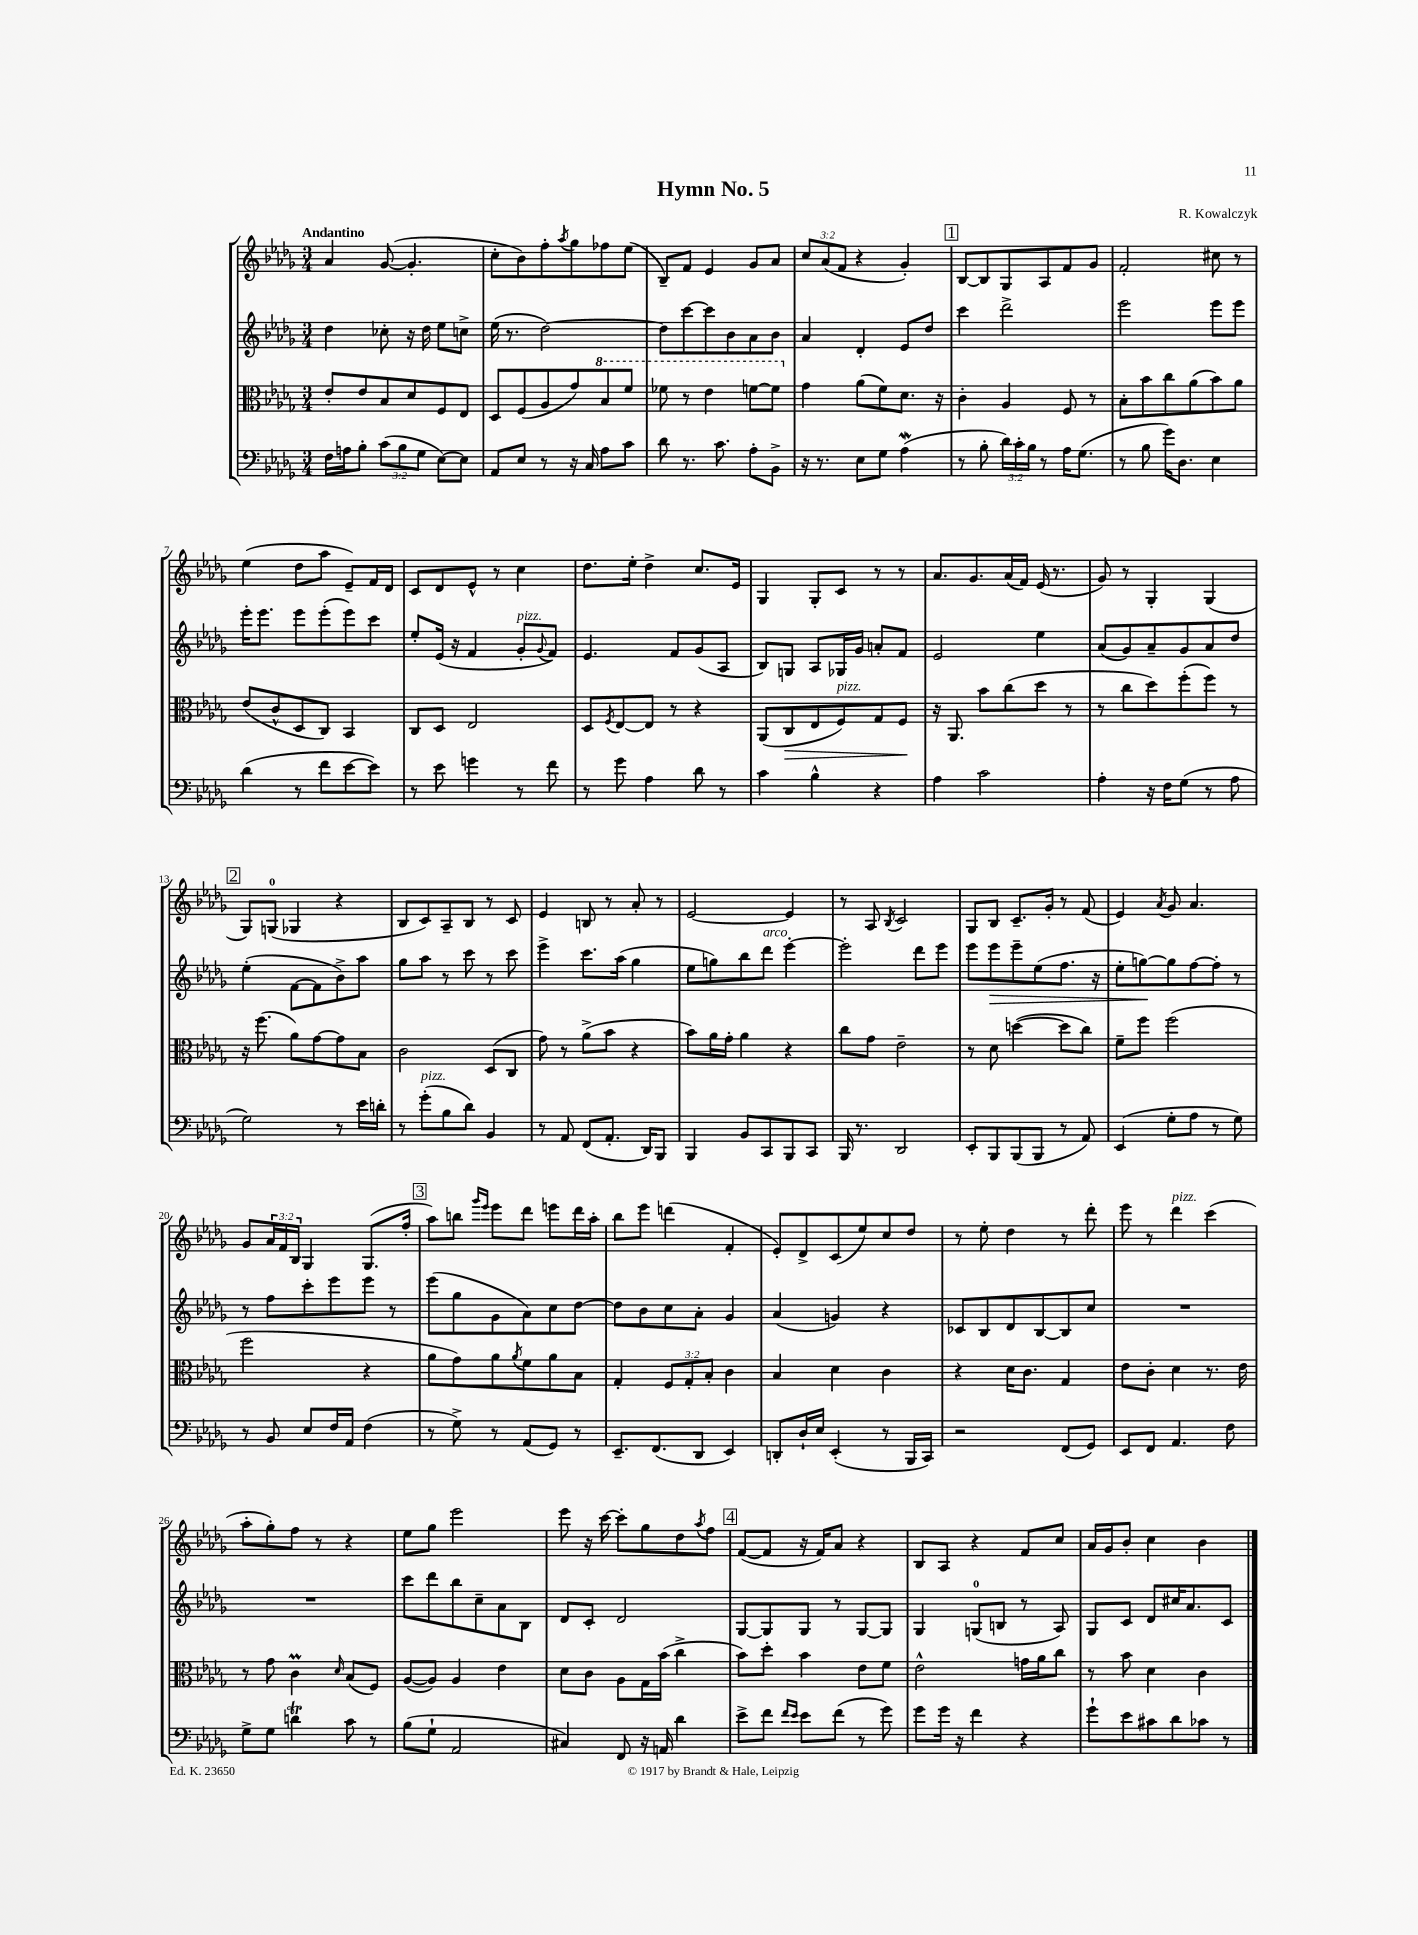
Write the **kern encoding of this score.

**kern	**kern	**kern	**kern
*staff4	*staff3	*staff2	*staff1
*clefF4	*clefC3	*clefG2	*clefG2
*k[b-e-a-d-g-]	*k[b-e-a-d-g-]	*k[b-e-a-d-g-]	*k[b-e-a-d-g-]
*M3/4	*M3/4	*M3/4	*M3/4
16F\LL	8e-'/L	4dd-\	4a-/
16A\J	.	.	.
8B-'\J	8e-/	.	.
(12c\L	8B-/	8cc-'\	([8g-/
12B-\	.	.	.
.	8d-/	16r	4.g-'/]
12G-\J	.	.	.
.	.	16dd-\	.
[8E-\L)	8F/	8ee-\L	.
8E-\]J	8E-/J	8cc^\J	.
=	=	=	=
8AA-/L	8D-/L	(16ee-\	8cc'\L
.	.	8.r	.
8E-/J	(8F/	.	8b-\)
8r	8A-/	[2dd-\)	8ff'\
.	.	.	8qaa-/
16r	8g-/)	.	8gg-\
16C/	.	.	.
8A-\L	8b-/	.	8ff-\
8c\J	8ff/J	.	(8ee-\J
=	=	=	=
8d-\	8ff-\	8dd-\]L	8B-~/L)
8.r	8r	[8ccc\	8f/J
.	4ee-\	8ccc\]	4e-/
8.c\	.	.	.
.	.	8b-\	.
8A-'\L	[8ff\L	8a-\	8g-/L
8BB-^\J	8ff\]J	8b-\J	8a-/J
=	=	=	=
16r	4g-\	4a-/	12cc/L
8.r	.	.	.
.	.	.	(12a-/
.	.	.	12f/J
8E-\L	(8a-\L	4d-'/	4r
8G-\J	8f\)	.	.
(4A-\	8.d-\J	8e-/L	4g-'/)
.	.	8dd-/J	.
.	16r	.	.
=	=	=	=
8r	4c'\	4ccc\	[8B-/L
8B-'\	.	.	8B-/]
24d-\LL)	4A-/	2ddd-^\	8G-/
24c'\	.	.	.
24B-\JJ	.	.	.
8r	.	.	8A-/
16A-\LK	8F/	.	8f/
(8.G-\J	.	.	.
.	8r	.	8g-/J
=	=	=	=
8r	8B-'\L	2eee-\	2f'/
8B-\	8b-\	.	.
16g-\LK)	8cc\	.	.
8.D-\J	.	.	.
.	(8a-\	.	.
4E-\	8b-\)	8eee-\L	8cc#\
.	8a-\J	8eee-\J	8r
=	=	=	=
(4d-\	(8e-/L	16eee-'\LK	(4ee-\
.	.	8.eee-\J	.
.	8c^^/	.	.
8r	8D-/	8eee-\L	8dd-\L
8f\L	8C/J)	(8eee-'\	8aa-\J
[8e-\	4BB-/	8eee-\)	8e-~/L)
8e-\]J)	.	8ccc\J	16f/L
.	.	.	16d-/JJ
=	=	=	=
8r	8C/L	8ee-'/L	8c/L
8e-\	8D-/J	(16e-/Jk	8d-/
.	.	16r	.
4g\	2E-/	4f/	8e-^^/J
.	.	.	8r
8r	.	8g-'/L	4cc\
.	.	8qqg-/	.
8f\	.	8f/J)	.
=	=	=	=
8r	8D-/L	4.e-/	8.dd-\L
.	8qF/	.	.
8g-\	[8E-/	.	.
.	.	.	16ee-'\Jk
4A-\	8E-/]J	.	4dd-^\
.	8r	8f/L	.
8d-\	4r	(8g-/	8.cc/L
8r	.	8A-/J	.
.	.	.	16e-/Jk
=	=	=	=
4c\	(8AA-/L	8B-/L)	4G-/
.	8C/	8G/J	.
4B-^^\	8E-/	8A-/L	8G-'/L
.	8F/)	16G-/L	8c/J
.	.	16g-/JJ	.
4r	8G-/	8a'/L	8r
.	8F/J	8f/J	8r
=	=	=	=
4A-\	16r	2e-/	8.a-/L
.	8.AA-/	.	.
.	.	.	8.g-/
2c\	8b-\L	.	.
.	(8cc\	.	(16a-/L
.	.	.	16f/JJ)
.	8dd-\J	4ee-\	(16e-/
.	.	.	8.r
.	8r	.	.
=	=	=	=
4A-'\	8r	(8a-/L	8g-/)
.	8cc\L	8g-/)	8r
16r	8dd-\)	8a-~/	4G-'/
16F\LK	.	.	.
(8G-\J	(8ff'\	8g-/	.
8r	8ff\J)	8a-/	(4G-/
8A-\	8r	8dd-/J	.
=	=	=	=
2G-\)	16r	(4ee-'\	8G-/L)
.	(8.ff\	.	.
.	.	.	(8G/J
.	8a-\L)	[8f\L	4G-/
.	[8g-\	8f\]	.
8r	8g-\]	8b-^\)	4r
16e-\LL	8B-\J	8aa-\J	.
16d'\JJ	.	.	.
=	=	=	=
8r	2c\	8gg-\L	8B-/L
(8g-'\L	.	8aa-\J	8c/)
8B-\	.	8r	8A-~/
8d-\J)	.	8ccc\	8B-/J
4BB-/	(8D-/L	8r	8r
.	8C/J	8ccc\	8c/
=	=	=	=
8r	8g-\)	4eee-^\	4e-/
8AA-/	8r	.	.
(8FF/L	(8a-^\L	8.ccc\L	8B/
8.AA-'/J	8b-\J	.	8r
.	.	(16aa-\Jk	.
.	4r	4gg-\	8a-'/
16DD-/LK)	.	.	.
8BBB-/J	.	.	8r
=	=	=	=
4BBB-/	8b-\L)	8ee-\L	[2e-/
.	16a-\L	8gg\)	.
.	16g-'\JJ	.	.
8BB-/L	4a-\	8bb-\	.
8CC/	.	8ddd-\J	.
8BBB-/	4r	[4eee-'\	4e-/]
8CC/J	.	.	.
=	=	=	=
16BBB-/	8cc\L	2eee-'\]	8r
8.r	.	.	.
.	8g-\J	.	8A-/
.	.	.	8qB-/
2DD-/	2e-~\	.	2c/
.	.	8ddd-\L	.
.	.	8eee-\J	.
=	=	=	=
8EE-'/L	8r	8eee-\L	8G-/L
8BBB-/	8d-\	8eee-\	8B-/J
(8BBB-/	([4dd\	8eee-~\	8.c~/L
8BBB-/J	.	(8ee-\	.
.	.	.	16g-'/Jk
8r	8dd\]L	8.ff\J	8r
8AA-/)	8cc\J)	.	(8f/
.	.	16r	.
=	=	=	=
(4EE-/	8f~\L	8ee-'\L	4e-/)
.	8ff\J	[8gg\)	.
.	.	.	8qa-/
8G-'\L	(2ff\	8gg\]	8g-/
8A-\J	.	[8ff\	4.a-/
8r	.	8ff'\]J	.
8G-\)	.	8r	.
=	=	=	=
8r	2ff\	8r	8g-/L
8BB-/	.	8ff\L	24a-/L
.	.	.	24f/
.	.	.	24B-/JJ
8E-/L	.	8ccc'\	4G-/
16F/L	.	8eee-\	.
16AA-/JJ	.	.	.
(4F\	4r	8eee-\J	(8.G-/L
.	.	8r	.
.	.	.	16ff'/Jk
=	=	=	=
8r	8a-\L	(8eee-\L	8aa-\L)
8G-^\)	8g-\)	8gg-\	8bb\J
.	.	.	16qqggg-/LL
.	.	.	16qqeee-/JJ
8r	8a-\	8g-\	8eee-\L
.	8qa-/	.	.
(8AA-/L	8f\	8a-\)	8ddd-\J
8GG-/J)	8a-\	8cc\	8eee\L
8r	8B-\J	[8dd-\J	16ddd-\L
.	.	.	16aa-'\JJ
=	=	=	=
8.EE-~/L	4G-'/	8dd-\]L	8bb-\L
.	.	8b-\	8eee-\J
(8.FF/	.	.	.
.	12F/L	8cc\	(4ddd\
.	12G-'/	.	.
8DD-/J	.	8a-'\J	.
.	12B-'/J	.	.
4EE-/)	4c\	4g-/	4f'/
=	=	=	=
8DD'/L	4B-/	(4a-/	8e-'/L)
16D-`/L	.	.	8d-^/
16E-/JJ	.	.	.
(4EE-'/	4d-\	4g/)	(8c/
.	.	.	8ee-/)
8r	4c\	4r	8cc/
16BBB-/LL	.	.	8dd-/J
16CC/JJ)	.	.	.
=	=	=	=
2r	4r	8c-/L	8r
.	.	8B-/	8ee-'\
.	16d-\LK	8d-/	4dd-\
.	8.c\J	.	.
.	.	[8B-/	.
(8FF/L	4G-/	8B-/]	8r
8GG-/J)	.	8cc/J	8ddd-'\
=	=	=	=
8EE-/L	8e-\L	2.r	8eee-\
8FF/J	8c'\J	.	8r
4.AA-/	4d-\	.	4ddd-\
.	8.r	.	(4ccc\
8F\	.	.	.
.	16e-\	.	.
=	=	=	=
8G-^\L	8r	2.r	8aa-'\L
8G-\J	8g-\	.	8gg-'\)
4d\	4c\	.	8ff\J
.	.	.	8r
.	16qqd-/	.	.
8c\	(8B-/L	.	4r
8r	8F/J)	.	.
=	=	=	=
(8B-\L	([8A-/L	8ccc\L	8ee-\L
8G-`\J	8A-/]J)	8ddd-\	8gg-\J
2AA-/	4A-/	8bb-\	2eee-\
.	.	8cc~\	.
.	4e-\	8a-\	.
.	.	8B-\J	.
=	=	=	=
4C#/)	8d-\L	8d-/L	8eee-\
.	8c\J	8c'/J	16r
.	.	.	[16ccc\
8FF/	8A-\L	2d-/	8ccc'\]L
16r	16G-\L	.	8gg-\
16AA/	(16b-\JJ	.	.
4d-\	4cc^\	.	8dd-\
.	.	.	8qaa-/
.	.	.	8ff\J
=	=	=	=
8e-^\L	8b-\L)	[8G-/L	([8f/L
8f\J	8dd-'\J	8G-/]	8f/]J
16qqf/LL	.	.	.
16qqe-/JJ	.	.	.
8e-\L	4b-\	8G-/J	16r
.	.	.	16f/LK)
(8f\J	.	8r	8a-/J
8r	8e-\L	[8G-/L	4r
8g-\)	8f\J	8G-/]J	.
=	=	=	=
8g-\L	2e-^^\	4G-/	8B-/L
16g-\Jk	.	.	8A-/J
16r	.	.	.
4f\	.	(8G/L	4r
.	.	8B/J	.
4r	16g\LL	8r	8f/L
.	16a-\J	.	.
.	8cc\J	8A-/)	8cc/J
=	=	=	=
8g-`\L	8r	8G-/L	16a-/LL
.	.	.	16g-/J
8e-\	8b-\	8c/J	8b-'/J
8c#\	4d-\	8d-/L	4cc\
8d-\	.	16cc#/K	.
.	.	8.a-/	.
8c-\J	4c\	.	4b-\
8r	.	8c/J	.
==	==	==	==
*-	*-	*-	*-
